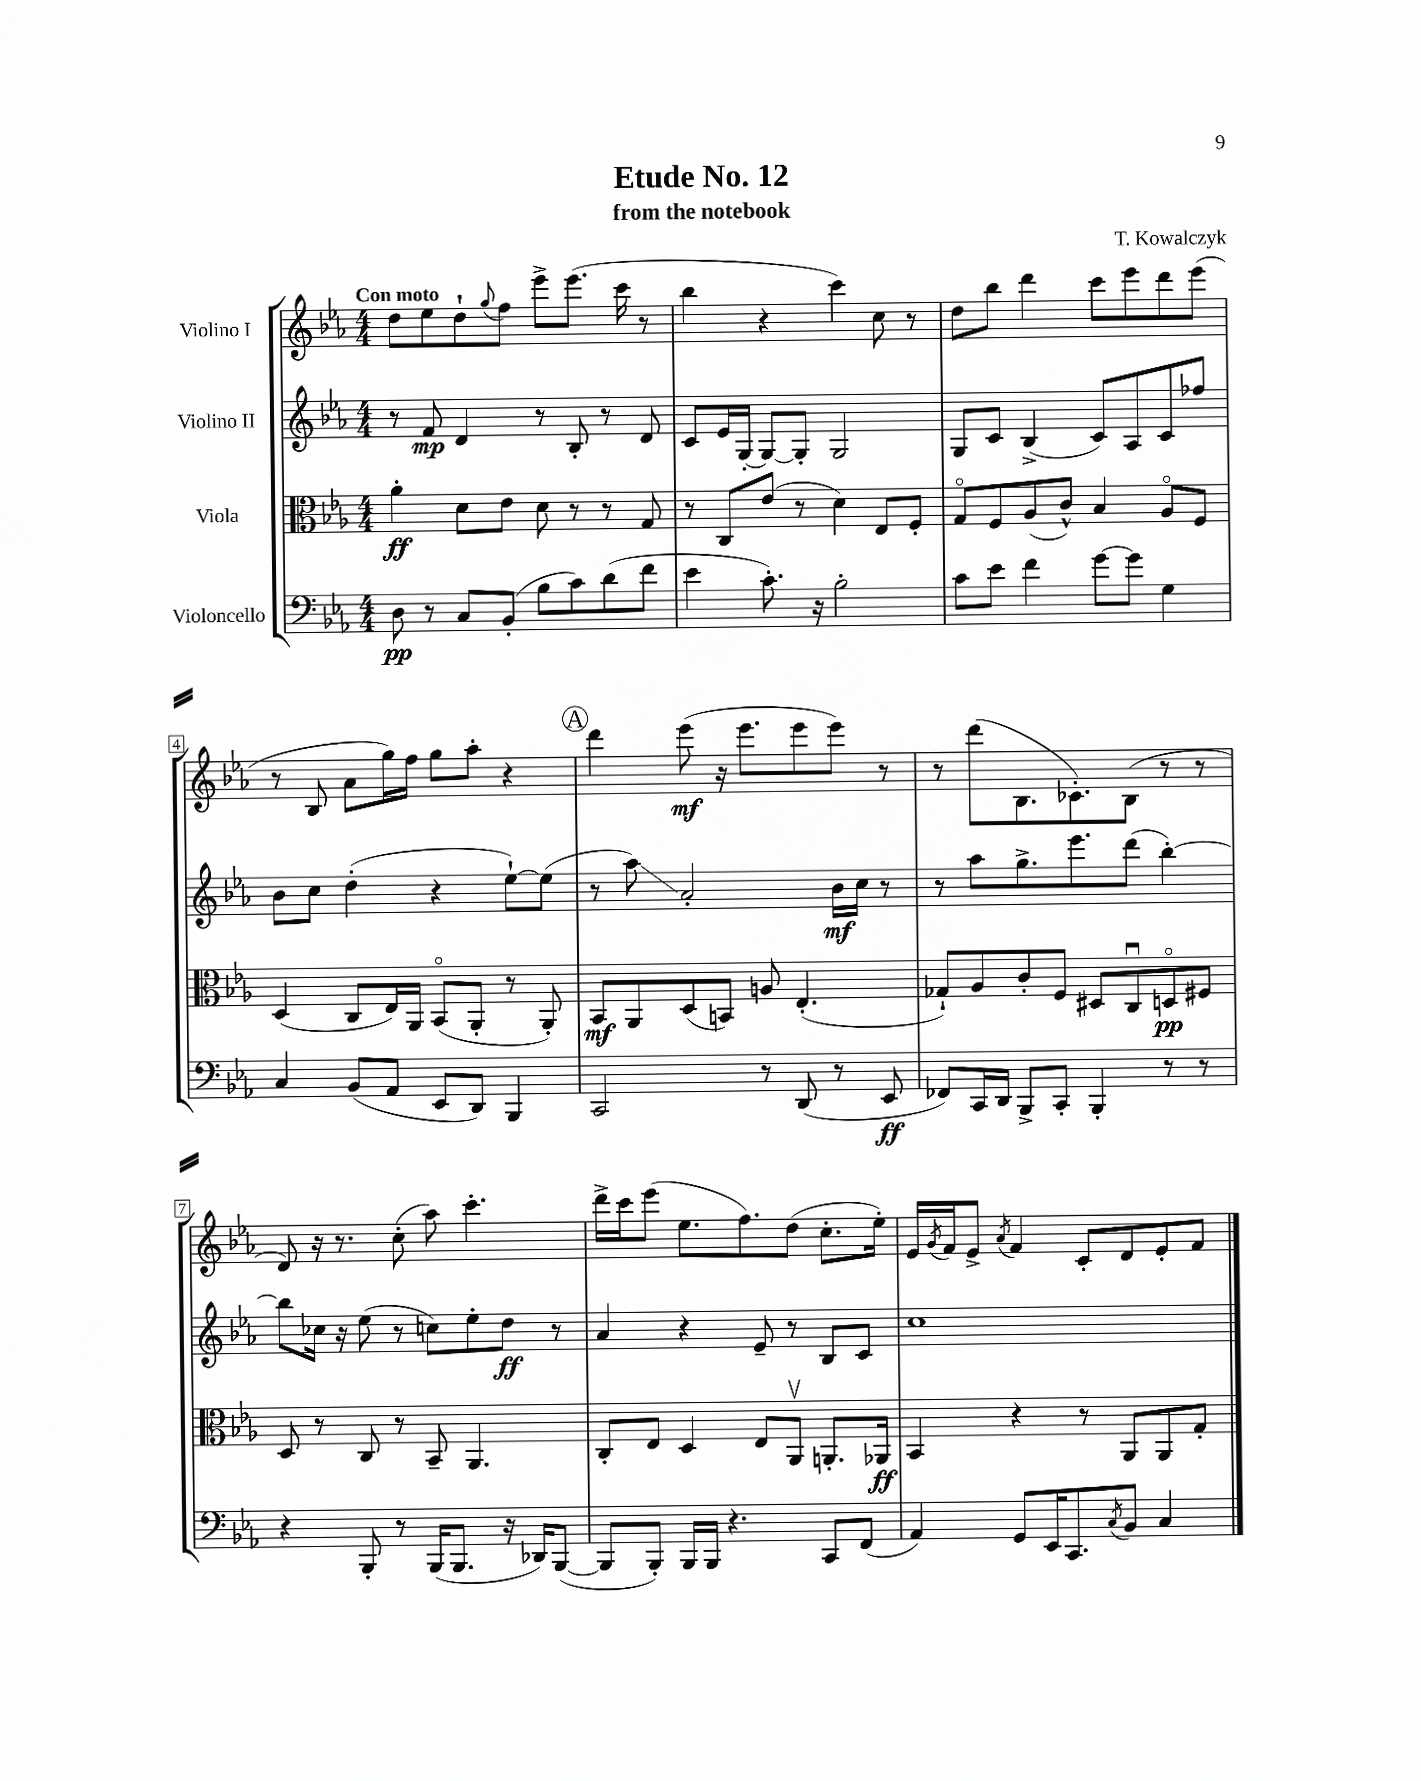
\header { title = "Etude No. 12" composer = "T. Kowalczyk" subtitle = "from the notebook" }
<<
\new StaffGroup <<
\new Staff = "s0" \with { instrumentName = "Violino I" } {
    \clef treble \key ees \major \numericTimeSignature \time 4/4 \tempo "Con moto"
    d''8 ees''8 d''8-! \appoggiatura { g''8 } f''8 ees'''8-> ees'''8.( c'''16 r8 |
    bes''4 r4 c'''4) c''8 r8 |
    d''8 bes''8 d'''4 c'''8 ees'''8 d'''8 ees'''8( |
    r8 bes8 aes'8 g''16) f''16 g''8 aes''8-. r4 |
    \mark \markup { \circle "A" } d'''4 ees'''8\mf( r16 ees'''8. ees'''8 ees'''8) r8 |
    r8 d'''8( bes8. ces'8.-.) bes8( r8 r8 |
    d'8) r16 r8. c''8-.( aes''8) c'''4.-. |
    d'''16-> c'''16 ees'''8( ees''8. f''8.) d''8( c''8.-. ees''16-.) |
    ees'16 \acciaccatura { g'8 } f'16 ees'8-> \acciaccatura { aes'8 } f'4 c'8-. d'8 ees'8-. f'8 \bar "|." |
}
\new Staff = "s1" \with { instrumentName = "Violino II" } {
    \clef treble \key ees \major \numericTimeSignature \time 4/4
    r8 f'8\mp d'4 r8 bes8-. r8 d'8 |
    c'8 ees'16 g16~-. g8~ g8-. g2 |
    g8 c'8 bes4->( c'8) aes8 c'8 fes''8 |
    bes'8 c''8 d''4-.( r4 ees''8~-!) ees''8( |
    \mark \markup { \circle "A" } r8 aes''8\glissando) aes'2-. bes'16\mf c''16 r8 |
    r8 aes''8 g''8.-> ees'''8. d'''8( bes''4~-.) |
    bes''8 ces''16 r16 ees''8( r8 c''8) ees''8-. d''8\ff r8 |
    aes'4 r4 ees'8-- r8 bes8 c'8 |
    c''1 \bar "|." |
}
\new Staff = "s2" \with { instrumentName = "Viola" } {
    \clef alto \key ees \major \numericTimeSignature \time 4/4
    aes'4-.\ff d'8 ees'8 d'8 r8 r8 g8 |
    r8 c8 ees'8( r8 d'4) ees8 f8-. |
    g8\flageolet f8 aes8( c'8-^) bes4 aes8\flageolet f8 |
    d4( c8 ees16) aes,16 bes,8\flageolet( aes,8-. r8 aes,8-.) |
    \mark \markup { \circle "A" } bes,8\mf aes,8 d8( b,8) a8 ees4.-.( |
    ges8-!) aes8 c'8-. f8 dis8 c8\downbow d8\flageolet\pp fis8 |
    d8 r8 c8 r8 bes,8-- aes,4. |
    c8-. ees8 d4 ees8 aes,8\upbow a,8.-. aes,16\ff |
    bes,4 r4 r8 aes,8 aes,8 g8-. \bar "|." |
}
\new Staff = "s3" \with { instrumentName = "Violoncello" } {
    \clef bass \key ees \major \numericTimeSignature \time 4/4
    d8\pp r8 c8 bes,8-.( bes8 c'8) d'8( f'8 |
    ees'4 c'8.-.) r16 bes2-. |
    c'8 ees'8 f'4 g'8~ g'8 g4 |
    c4 bes,8( aes,8 ees,8 d,8) bes,,4 |
    \mark \markup { \circle "A" } c,2 r8 d,8( r8 ees,8\ff |
    fes,8) c,16 d,16 bes,,8-> c,8-. bes,,4-. r8 r8 |
    r4 bes,,8-. r8 bes,,16( bes,,8. r16 des,16) bes,,8~( |
    bes,,8 bes,,8-.) bes,,16 bes,,16 r4. c,8 f,8( |
    aes,4) g,8 ees,16 c,8. \acciaccatura { c8 } bes,8 c4 \bar "|." |
}
>>
>>
\layout { \context { \Score \override BarNumber.stencil = #(make-stencil-boxer 0.1 0.3 ly:text-interface::print) } }
